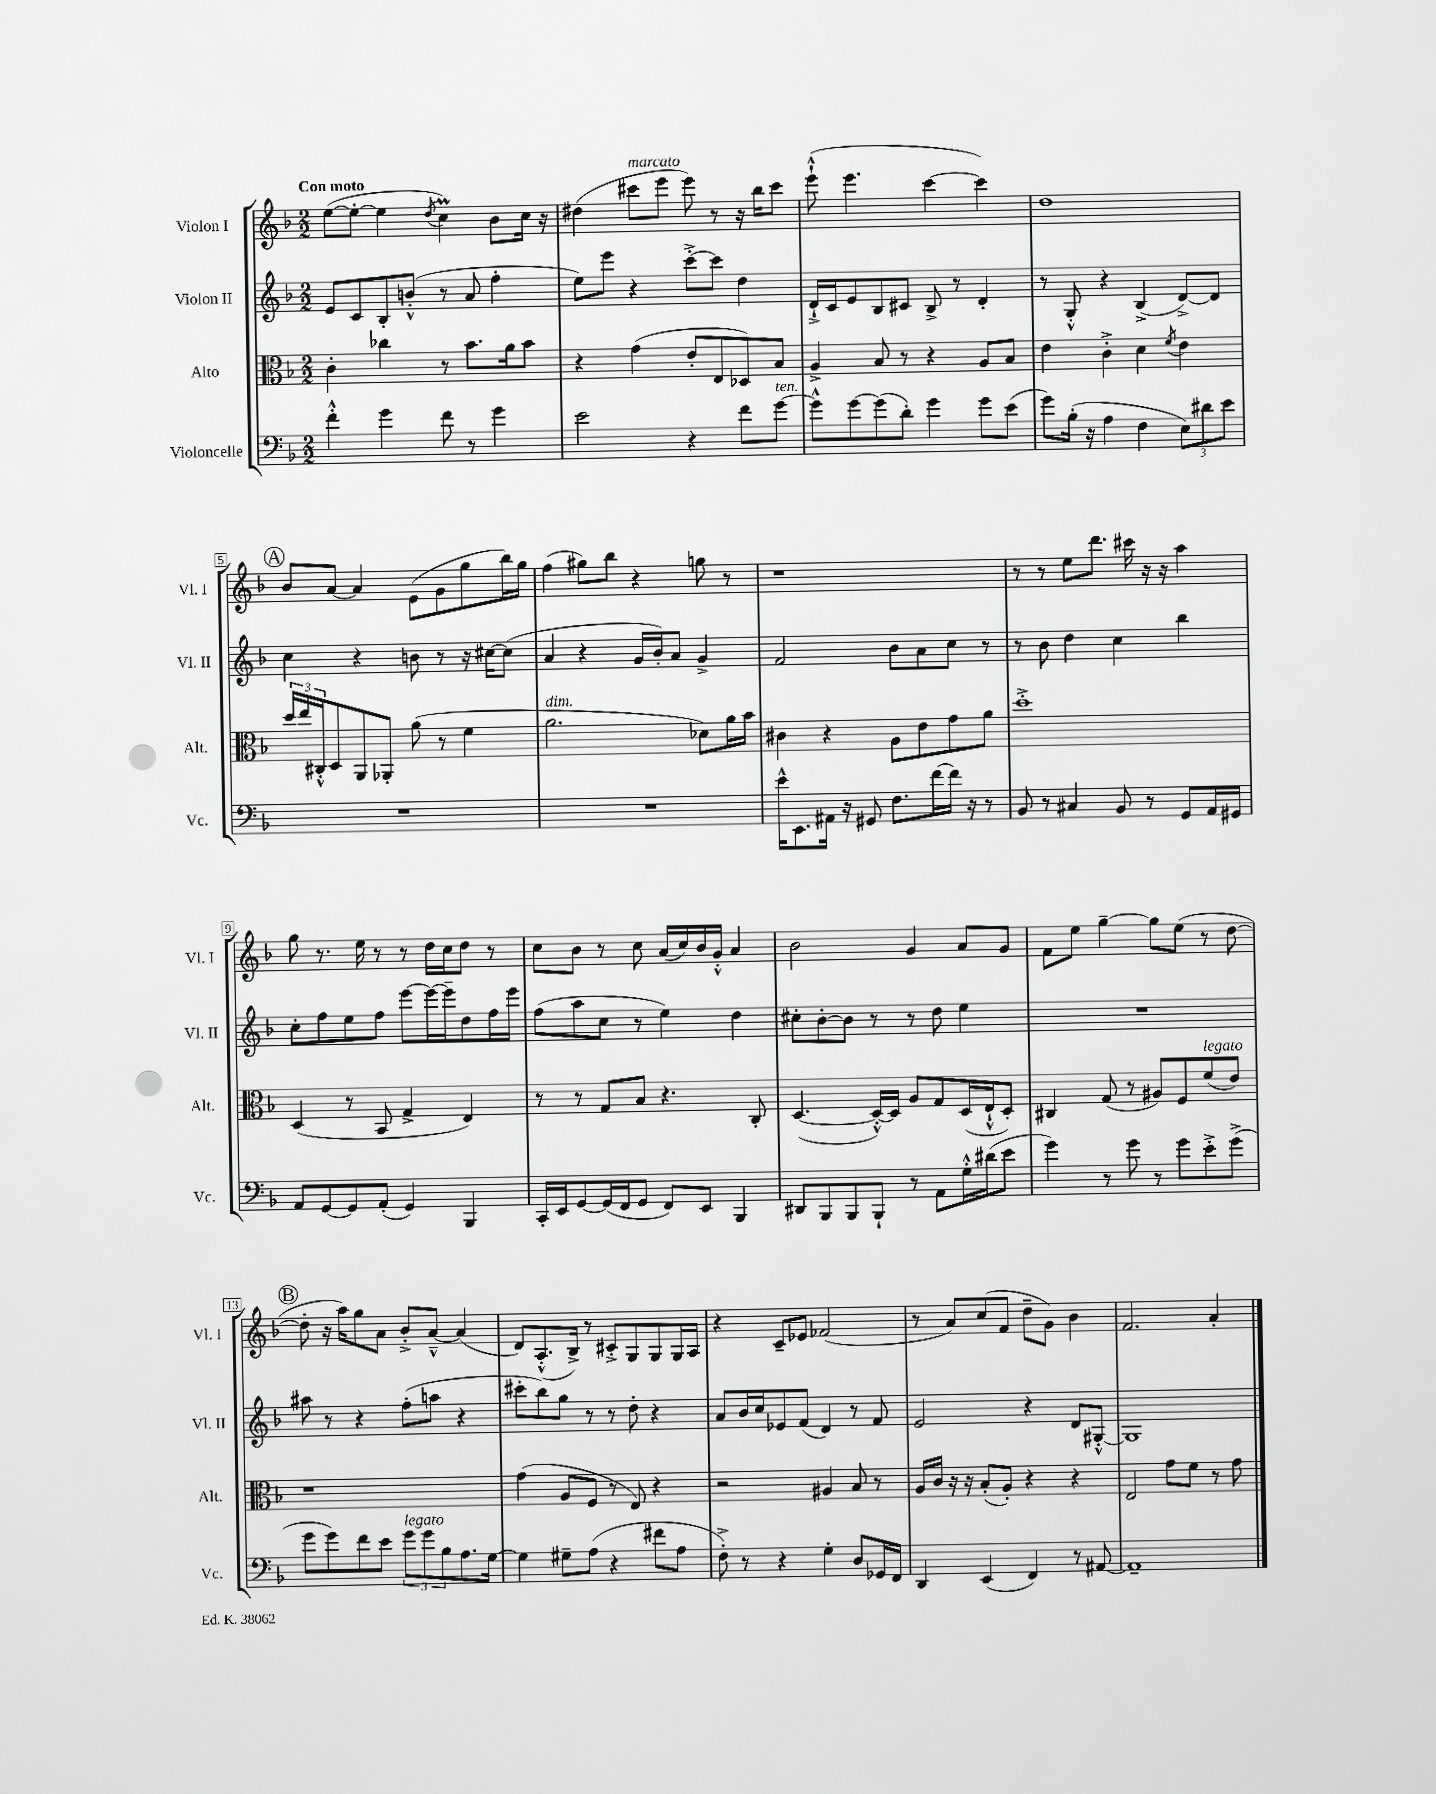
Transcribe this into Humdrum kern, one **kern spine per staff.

**kern	**kern	**kern	**kern
*staff4	*staff3	*staff2	*staff1
*clefF4	*clefC3	*clefG2	*clefG2
*k[b-]	*k[b-]	*k[b-]	*k[b-]
*M2/2	*M2/2	*M2/2	*M2/2
4f'^^	4c'	8e	([8ee
.	.	8c	8ee'_
4g	4cc-	8B-'	4ee]
.	.	(8b'^^	.
.	.	.	8qdd
8f	8r	8r	4cc)
8r	8.b-	8a	.
4g	.	4ff'	8b-
.	16a	.	.
.	8b-	.	16cc
.	.	.	16r
=	=	=	=
2e	4r	8ee)	(4dd#
.	.	8eee	.
.	(4g	4r	8ccc#
.	.	.	8eee
4r	8e'	[8ccc'^	8eee)
.	8E	8ccc]	8r
8f	8D-)	4dd	16r
.	.	.	16bb-
[8g	8B-	.	8ccc#
=	=	=	=
8g^^]	4A^	16d`^	(8eee`^^
.	.	16c	.
[8g	.	8e	4.eee
(8g]	8B-	8B-	.
8d')	8r	8c#	.
4g	4r	8B-^	[4ccc
.	.	8r	.
8g	8A	4d'	4ccc])
(8e	8B-	.	.
=	=	=	=
8g)	4e	8r	1dd
(16B-'	.	8G'^^	.
16r	.	.	.
4A	4c'^	4r	.
4F	4d	(4B-^	.
.	8qf	.	.
12E)	4e	[8d^)	.
12d#	.	.	.
.	.	8d]	.
12e	.	.	.
=	=	=	=
1r	24dd	4cc	8b-
.	24ee	.	.
.	24C#'^^	.	.
.	8D	.	[8a
.	8AA	4r	4a]
.	8AA-'	.	.
.	(8a	8b	(8e
.	8r	8r	8g
.	4f	16r	8gg
.	.	[16cc#	.
.	.	(8cc#]	16bb-)
.	.	.	16gg
=	=	=	=
1r	2.a	4a	(4ff
.	.	4r	8gg#)
.	.	.	8bb-
.	.	16g	4r
.	.	16b-')	.
.	.	8a	.
.	8d-)	4g^	8gg
.	16a	.	8r
.	16b-	.	.
=	=	=	=
16e^^	4c#	2f	1r
8.EE	.	.	.
16AA#	4r	.	.
16r	.	.	.
8GG#	.	.	.
8.F	8A	8b-	.
.	8e	8a	.
[16f	.	.	.
16f]	8g	8cc	.
16r	.	.	.
8r	8a	8r	.
=	=	=	=
8BB-	1dd'^	8r	8r
8r	.	8b-	8r
4C#	.	4dd	8ee
.	.	.	8.ddd
8BB-	.	4cc	.
.	.	.	16ccc#
8r	.	.	16r
.	.	.	16r
8GG	.	4bb-	4aa
16AA	.	.	.
16GG#	.	.	.
=	=	=	=
8AA	(4D	8cc'	8gg
[8GG	.	8ff	8.r
8GG]	8r	8ee	.
.	.	.	16ee
(8AA'	8BB-	8ff	8r
4GG)	4G^	[8eee	8r
.	.	16eee_	16dd
.	.	16eee~]	16cc
4BBB-	4E)	8dd	8dd
.	.	16ff	8r
.	.	16eee	.
=	=	=	=
16CC'	8r	(8ff	8cc
16EE	.	.	.
[8GG	8r	8aa	8b-
(16GG]	8G	8cc	8r
16FF	.	.	.
8GG	8B-	8r	8cc
8FF)	4.r	4ee)	(16a
.	.	.	16cc)
8EE	.	.	16b-
.	.	.	16g'^^
4BBB-	.	4dd	4a
.	8C'	.	.
=	=	=	=
8DD#	([4.D	8cc#'	2b-
8BBB-	.	[8b-'	.
8BBB-	.	8b-]	.
8BBB-`	16D'^^_)	8r	.
.	16D]	.	.
8r	8A	8r	4g
8AA	8G	8dd	.
16G'^^	(16D	4ee	8a
(16d#	16E`^^	.	.
8e	8D')	.	8g
=	=	=	=
4g)	4C#	1r	8f
.	.	.	8ee
8r	(8G	.	[4gg~
8g	8r	.	.
8r	8A#)	.	8gg]
8g	8F	.	(8ee
8e'^	(8f	.	8r
(8g^	8e)	.	[8dd
=	=	=	=
8g	1r	8aa#	8dd']
8g)	.	8r	16r
.	.	.	16aa)
8f	.	4r	8gg
8e	.	.	8a
12g	.	(8ff'	8b-'^
12g	.	.	.
.	.	8aa	[8a~^^
12B-	.	.	.
8.A	.	4r	(4a]
[16G	.	.	.
=	=	=	=
4G]	(4g	8ccc#'	8d)
.	.	8bb-)	(8.A'^^
8G#~	8A	8gg	.
.	.	.	16B-^)
(8A	8F	8r	8r
4r	8r	8r	8c#'^
.	8E)	8dd'	8G
8f#	4r	4r	8G
8A	.	.	16G
.	.	.	16A
=	=	=	=
8F'^)	2r	8a	4r
8r	.	16b-	.
.	.	16cc	.
4r	.	8e-	8c~
.	.	(8f	8e-
4G'	4A#	4d)	(2f-
8D	8B-	8r	.
16GG-	8r	8f	.
16FF	.	.	.
=	=	=	=
4DD	16A	2e	8r
.	16c	.	.
.	16r	.	8a)
.	16r	.	.
(4EE	(8B-'	.	(8cc
.	8A')	.	8f
4FF)	4r	4r	8dd~
.	.	.	8g)
8r	4r	8d	4b-
[8AA#	.	[8G#'^^	.
=	=	=	=
1AA#~]	2E	1G#]	2.f
.	8g	.	.
.	8f	.	.
.	8r	.	4a'
.	8g	.	.
==	==	==	==
*-	*-	*-	*-
